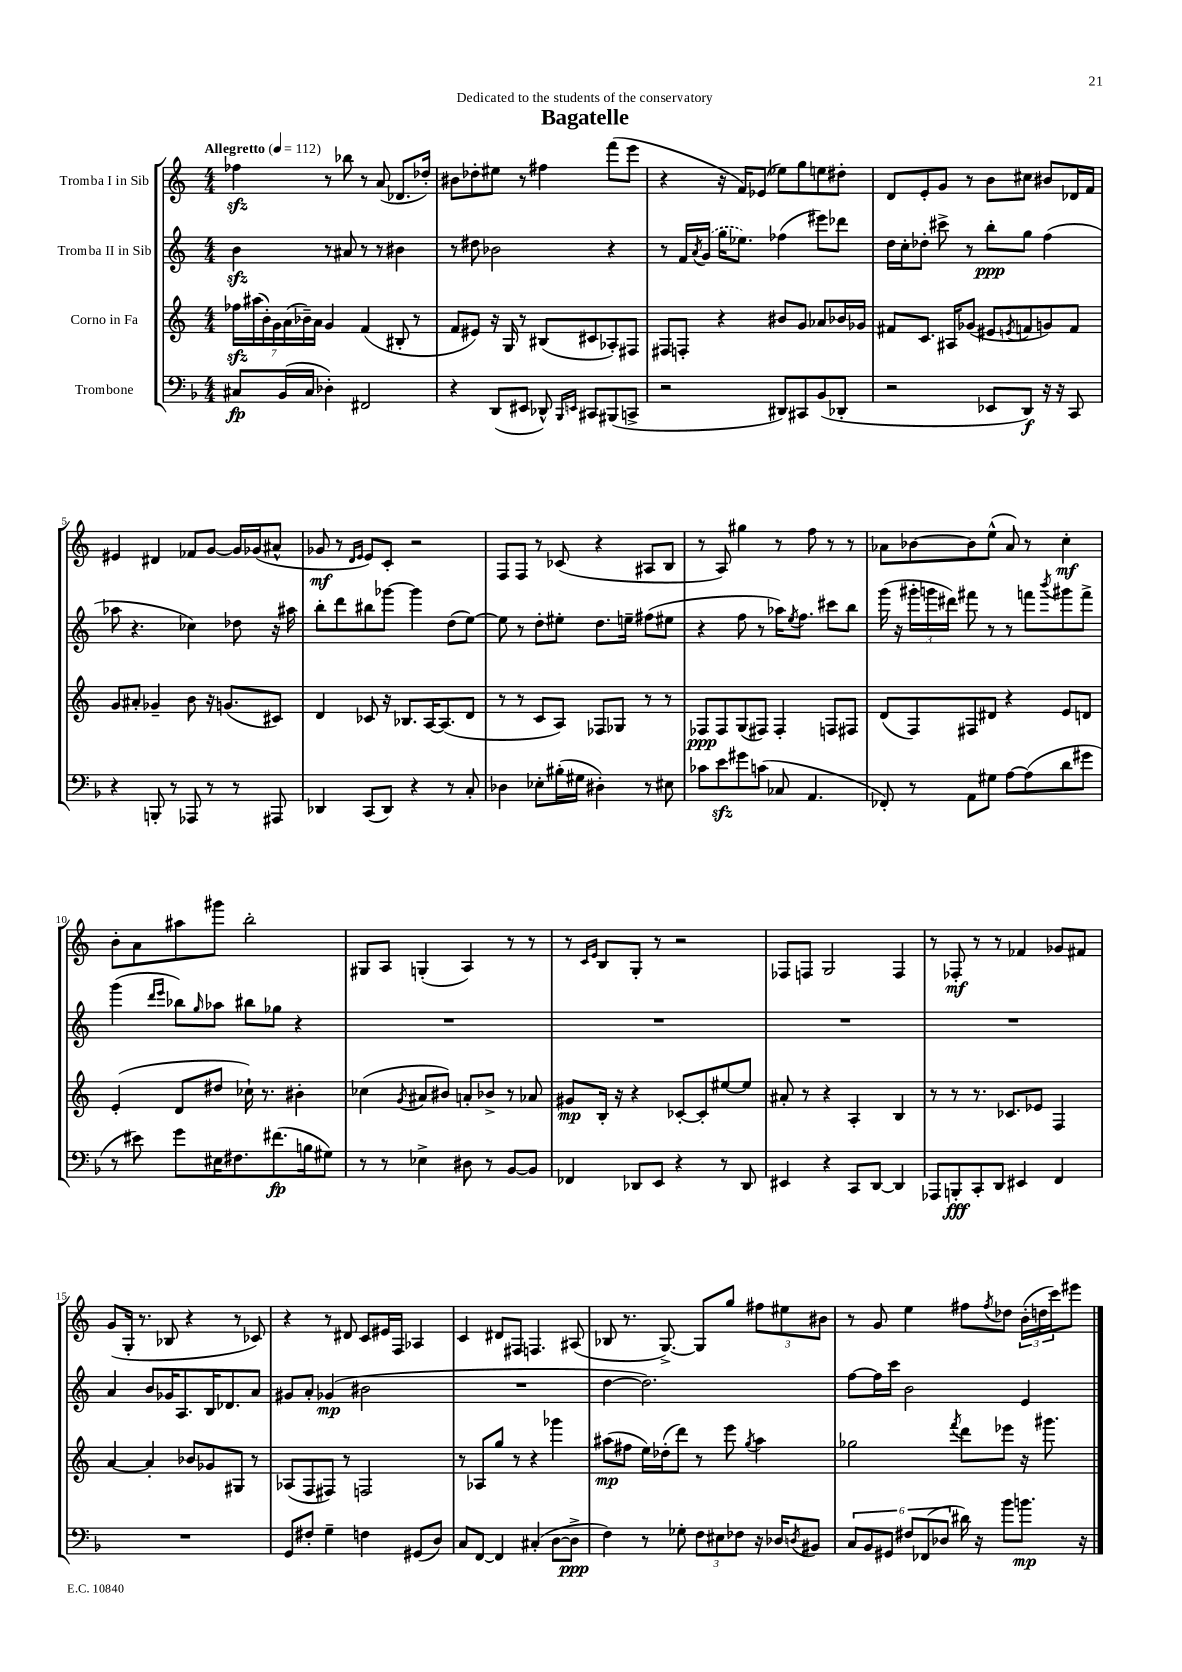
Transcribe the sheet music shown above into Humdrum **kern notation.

**kern	**kern	**kern	**kern
*staff4	*staff3	*staff2	*staff1
*clefF4	*clefG2	*clefG2	*clefG2
*k[b-]	*k[]	*k[]	*k[]
*M4/4	*M4/4	*M4/4	*M4/4
*MM112	*MM112	*MM112	*MM112
8C#	28ff-	4b	4ff-
.	(28aa#	.	.
.	28b')	.	.
.	28g	.	.
(16BB-	.	.	.
.	(28a	.	.
.	28b-~)	.	.
16C#	.	.	.
.	28a	.	.
4D-')	4g	8r	8r
.	.	8a#	8bb-
2FF#	(4f	8r	8r
.	.	8r	(8a
.	8B#'	4b#	8.d-
.	8r	.	.
.	.	.	16dd-')
=	=	=	=
4r	8f	8r	8b#
.	8e#)	8dd#	8dd-'
(8DD	16r	2b-	8ee#
.	16G	.	.
8EE#	8r	.	8r
8DD-^^)	(8B#	.	4ff#
16qqBBB-	.	.	.
16qqEE	.	.	.
8CC#	8c#	.	.
(8BBB#	8A-')	4r	(8fff
8CC^	8F#	.	8eee
=	=	=	=
2r	8F#	8r	4r
.	8F'	16f	.
.	.	8qa	.
.	.	(16g	.
.	4r	16gg	16r
.	.	8.ee-)	16f)
.	.	.	(8e-
8DD#)	8b#	(4ff-	8ee-)
8CC#	8g	.	8gg
(8BB-	8a-	8eee#)	8ee
8DD-'	16b-	8ddd-	8dd#'
.	16g-	.	.
=	=	=	=
2r	8f#	16dd	8d
.	.	16cc'	.
.	8.c	8dd-'	8e'
.	.	8ccc#^	8g
.	16A#	.	.
.	(8g-	8r	8r
8EE-	8e#	8bb'	8b
.	8qe	.	.
8DD)	8f	8gg	8cc#
16r	8g)	(4ff	8b#
16r	.	.	.
8CC	8f	.	16d-
.	.	.	16f
=	=	=	=
4r	8g	8aa-	4e#
.	8a#'	4.r	.
8BBB'	4g-~	.	4d#
8r	.	.	.
8AAA-	8b	4cc-)	8f-
8r	16r	.	[8g
.	(8.g	.	.
8r	.	8dd-	16g]
.	.	.	(16g-
8AAA#	8c#)	16r	8a#^^
.	.	16aa#	.
=	=	=	=
4DD-	4d	8bb'	8g-
.	.	8ddd	8r
.	.	.	16qqd
.	.	.	16qqe
(8CC	8c-	8bb#	8e)
8DD-)	16r	[8ggg-	8c'
.	8.B-	.	.
4r	.	4ggg-]	2r
.	[16A	.	.
.	(8.A]	.	.
8r	.	(8dd	.
8C'	8d	[8ee)	.
=	=	=	=
4D-	8r	8ee]	8F
.	8r	8r	8F
8E-'	8c	8dd'	8r
(16B#'	8A)	8ee#'	(8c-
16G#	.	.	.
4D#')	8F-	8.dd	4r
.	8G-	.	.
.	.	16ee~	.
8r	8r	(8ff#	8A#
8E#	8r	8ee#	8B
=	=	=	=
8c-	8F-	4r	8r
8e	8F-	.	8A)
8g#	(8G	8ff	4gg#
(8c	8F#)	8r	.
8C-	4F#'	16aa-)	8r
.	.	8qee	.
.	.	8.ff	.
4.AA	.	.	8ff
.	8F	8ccc#	8r
.	8F#	8bb	8r
=	=	=	=
8FF-')	(8d	(16ggg	8a-
.	.	16r	.
8r	8F)	24ggg#'	[8b-
.	.	24ggg	.
.	.	24ddd#)	.
8AA	8F#	8fff#	8b-]
8G#	8d#	8r	(8ee^^
[8A	4r	8r	8a-)
(8A]	.	8fff	8r
.	.	8qbbb	.
8d	8e	8ggg#	4cc'
8g#	8d	8fff^	.
=	=	=	=
8r	(4e'	(4ggg	8b'
8e#)	.	.	8a
.	.	16qqddd	.
.	.	16qqeee	.
8g	8d	8bb-)	8aa#
.	.	16qqgg	.
16E#	8dd#	8aa-	8ggg#
8.F#	.	.	.
.	16cc-`)	8bb#	2bb'
.	8.r	.	.
(8.f#	.	8gg-	.
.	4b#'	4r	.
16B	.	.	.
8G#)	.	.	.
=	=	=	=
8r	(4cc-	1r	8G#
8r	.	.	8A
.	8qg	.	.
4E-^	8a#	.	(4G'
.	8b#)	.	.
8D#	8a'	.	4A)
8r	8b-^	.	.
[8BB-	8r	.	8r
8BB-]	8a-	.	8r
=	=	=	=
4FF-	8g#	1r	8r
.	.	.	16qqc
.	.	.	16qqe
.	16B'	.	8B
.	16r	.	.
8DD-	4r	.	8G'
8EE	.	.	8r
4r	[8c-'	.	2r
.	8c-']	.	.
8r	[8ee#	.	.
8DD-	8ee#]	.	.
=	=	=	=
4EE#	8a#'	1r	8F-
.	8r	.	8F
4r	4r	.	2G
8CC	4A'	.	.
[8DD	.	.	.
4DD]	4B	.	4F
=	=	=	=
8AAA-	8r	1r	8r
8BBB'	8r	.	8F-'
8CC'	8.r	.	8r
8DD	.	.	8r
.	8.c-	.	.
4EE#	.	.	4f-
.	8e-	.	.
4FF	4F	.	8g-
.	.	.	8f#
=	=	=	=
1r	[4a	4a	(8g
.	.	.	16G'
.	.	.	8.r
.	4a']	8b	.
.	.	16g-	8B-
.	.	8.A	.
.	8b-	.	4r
.	8g-	16B	.
.	.	8.d-	.
.	8G#	.	8r
.	8r	8a	8c-)
=	=	=	=
8GG	(8A-	8g#	4r
8F#'	8F	8a'	.
4G~	8F#)	(4g-	8r
.	8r	.	8d#
4F	2F	2b#	8c
.	.	.	16e#
.	.	.	16F
(8GG#	.	.	4A-
8D)	.	.	.
=	=	=	=
8C	8r	1r	4c
[8FF	8A-	.	.
4FF]	8gg	.	8d#
.	8r	.	8F#
(4C#'	4r	.	4.F
[8D	4ggg-	.	.
8D^]	.	.	(8A#
=	=	=	=
4F)	(8aa#	[4dd	8B-
.	8ff#	.	8.r
8r	16ee)	2.dd])	.
.	(16dd-'	.	[8.G^)
8G-'	8ddd)	.	.
12F	8r	.	8G]
12E#	.	.	.
.	8eee	.	8gg
12F-	.	.	.
.	8qgg	.	.
16r	4aa#	.	12ff#
16D-	.	.	.
.	.	.	12ee#
8qD	.	.	.
8BB#	.	.	.
.	.	.	12b#
=	=	=	=
12C	2gg-	[8ff	8r
12BB-	.	.	.
.	.	16ff]	8g
12GG#	.	.	.
.	.	16ccc	.
12F#	.	2b	4ee
(12FF-	.	.	.
12D-	.	.	.
.	8qfff	.	.
16d#)	8ddd	.	8ff#
16r	.	.	.
.	.	.	8qff#
8b-	8eee-	.	8dd-
8.b	16r	4e	(24b'
.	.	.	24dd
.	8.ggg#	.	.
.	.	.	24ccc)
.	.	.	8eee#
16r	.	.	.
==	==	==	==
*-	*-	*-	*-
